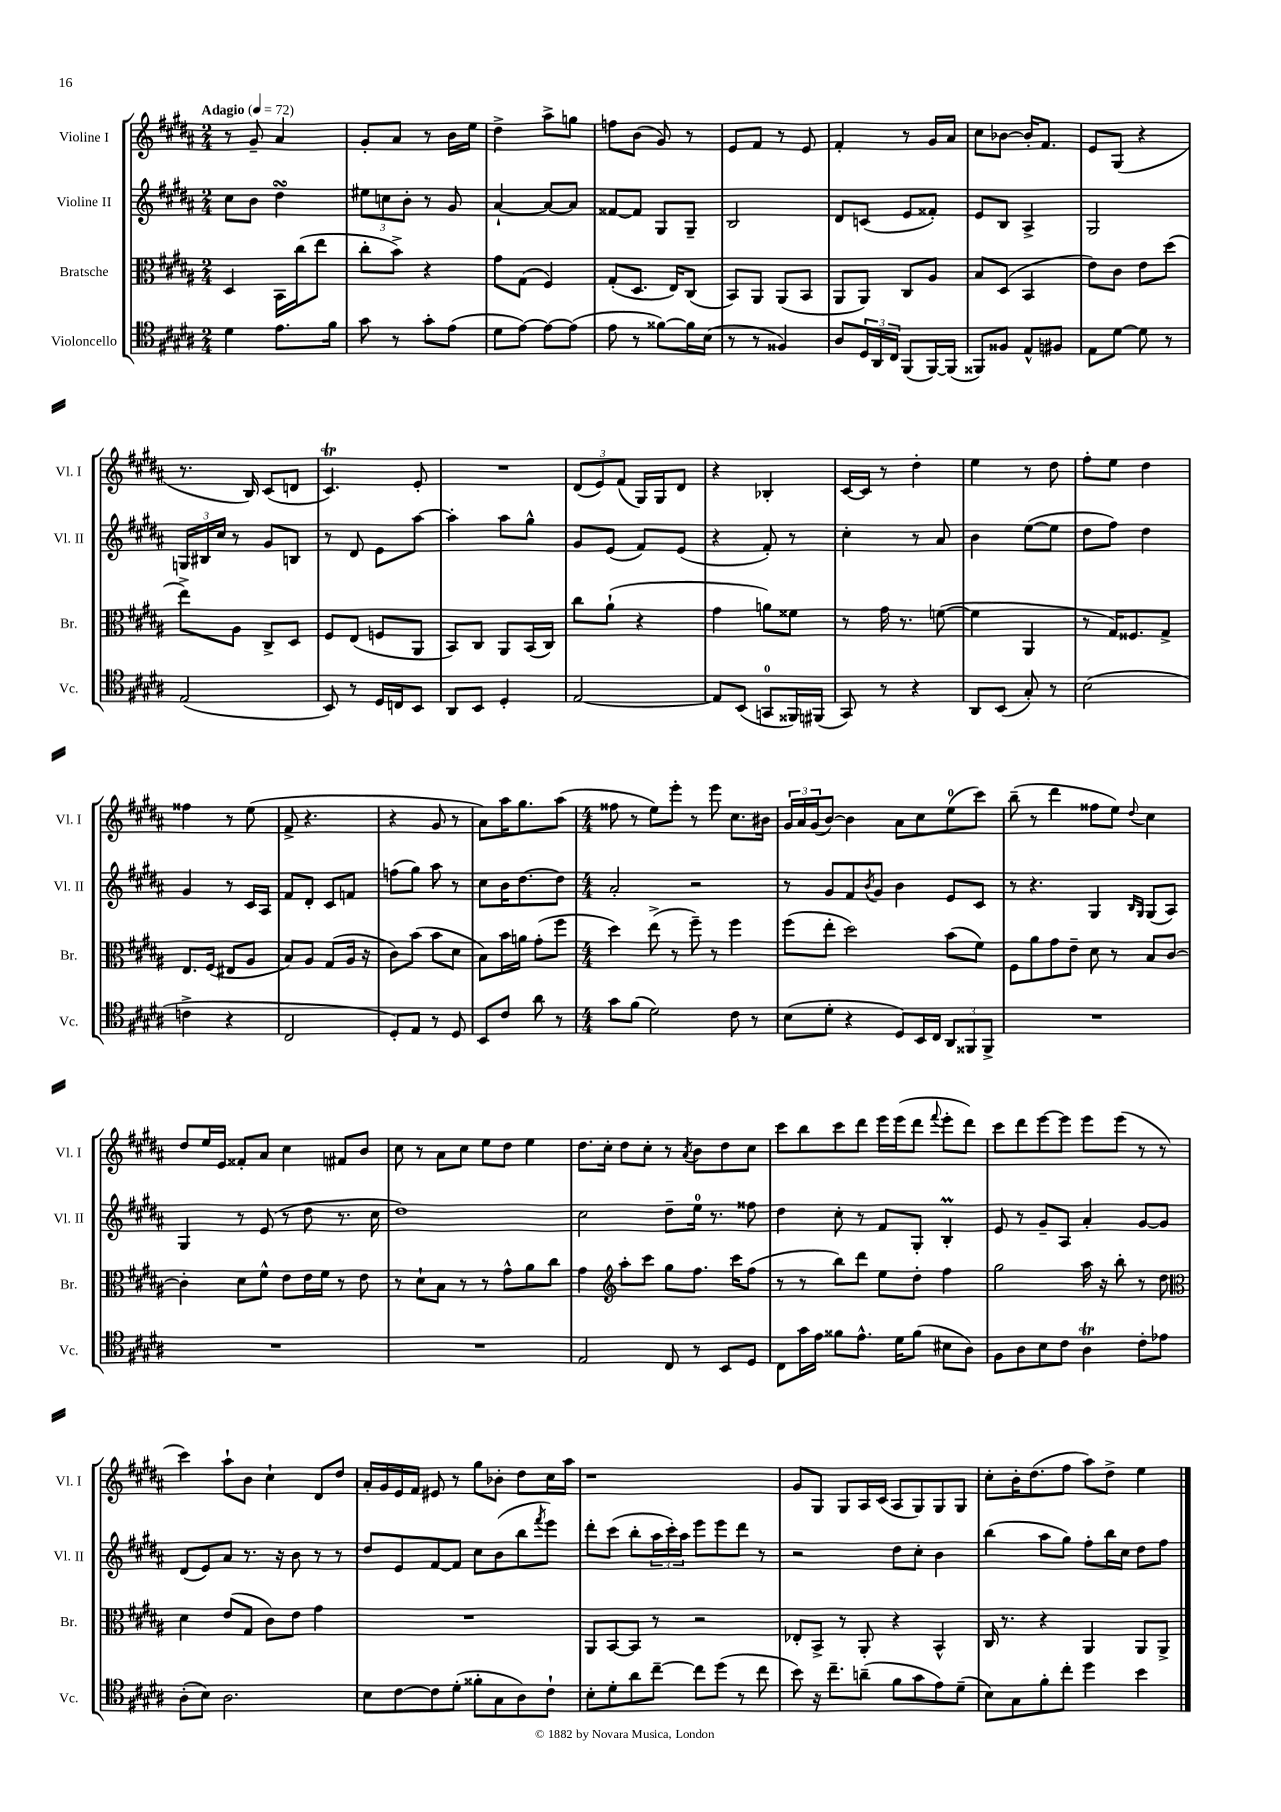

**kern	**kern	**kern	**kern
*staff4	*staff3	*staff2	*staff1
*clefC4	*clefC3	*clefG2	*clefG2
*k[f#c#g#d#a#]	*k[f#c#g#d#a#]	*k[f#c#g#d#a#]	*k[f#c#g#d#a#]
*M2/4	*M2/4	*M2/4	*M2/4
*MM72	*MM72	*MM72	*MM72
4d#	4D#	8cc#	8r
.	.	8b	8g#~
8.e	16BB	4dd#	4a#
.	(16cc#	.	.
.	8ee	.	.
16f#	.	.	.
=	=	=	=
8g#	8cc#'	12ee#	8g#'
.	.	12cc	.
8r	8b^)	.	8a#
.	.	12b'	.
8g#'	4r	8r	8r
(8e	.	8g#	16b
.	.	.	16ee
=	=	=	=
8d#	8g#	[4a#`	4dd#^
[8e)	(8G#	.	.
8e_	4F#)	8a#_	8aa#^
(8e]	.	8a#]	8gg
=	=	=	=
8e	(8G#'	[8f##	8ff
8r	8.D#	8f##]	(8b
[8f##)	.	8G#	8g#)
.	16E)	.	.
16f##]	(8C#	8G#~	8r
(16B	.	.	.
=	=	=	=
8r	8BB)	2B	8e
8r	8AA#	.	8f#
4F##)	(8AA#	.	8r
.	8BB	.	8e
=	=	=	=
8A#	8AA#	8d#	4f#'
24D#	8AA#)	(8c	.
24AA#	.	.	.
24C#	.	.	.
(8FF#	8C#	8e	8r
[16FF#)	8A#	8f##')	16g#
(16FF#]	.	.	16a#
=	=	=	=
8FF##)	8B	8e	8cc#
8F##	(8D#	8B	[8b-
8E^^	4BB	4A#^	16b-']
.	.	.	8.f#
8F#	.	.	.
=	=	=	=
8E	8e)	2G#	8e
[8d#	8c#	.	(8G#
8d#]	8e	.	4r
8r	(8dd#	.	.
=	=	=	=
(2E	8ee^)	24G	8.r
.	.	24B#	.
.	.	24cc#	.
.	8A#	8r	.
.	.	.	16B)
.	8C#^	8g#	(8c#
.	8D#	8B	8d
=	=	=	=
8BB)	8F#	8r	4.c#)
8r	(8E	8d#	.
16D#	8F	8e	.
16C	.	.	.
8BB	8AA#	[8aa#	8e'
=	=	=	=
8AA#	8BB)	4aa#']	2r
8BB	8C#	.	.
4D#'	8AA#	8aa#	.
.	(16BB	8gg#^^	.
.	16C#)	.	.
=	=	=	=
[2E	8cc#	8g#	(12d#
.	.	.	12e)
.	(8a#`	(8e	.
.	.	.	(12f#
.	4r	8f#)	16G#)
.	.	.	16G#
.	.	(8e	8d#
=	=	=	=
8E]	4g#	4r	4r
(8BB	.	.	.
8GG	8a)	8f#')	4B-'
16FF##)	8f##	8r	.
(16FF#	.	.	.
=	=	=	=
8GG#)	8r	4cc#'	[16c#
.	.	.	16c#]
8r	16g#	.	8r
.	8.r	.	.
4r	.	8r	4dd#'
.	([8f	8a#	.
=	=	=	=
8AA#	4f]	4b	4ee
(8BB	.	.	.
8G#')	4AA#	([8ee	8r
8r	.	8ee]	8dd#
=	=	=	=
(2B	8r	8dd#	8ff#'
.	16G#)	8ff#)	8ee
.	8.F##	.	.
.	.	4dd#	4dd#
.	8G#^	.	.
=	=	=	=
4c^	8.E	4g#	4ff##
.	(16F#	.	.
4r	8E#	8r	8r
.	8A#	16c#	(8ee
.	.	16A#	.
=	=	=	=
2C#	8B)	8f#	8f#^
.	8A#	8d#'	4.r
.	(8G#	8c#	.
.	16A#	8f	.
.	16r	.	.
=	=	=	=
8D#')	8c#)	(8ff	4r
8E	(8b	8gg#)	.
8r	8b	8aa#	8g#
8D#	8d#	8r	8r
=	=	=	=
8BB	8B)	8cc#	8a#)
8c#	16b	16b	16aa#
.	16a	[8.dd#	8.gg#
8a#	(8g#'	.	.
8r	8ff#	8dd#]	(8aa#
=	=	=	=
*M4/4	*M4/4	*M4/4	*M4/4
8g#	4dd#)	2a#'	8ff##
(8f#	.	.	8r
2d#)	(8ee^	.	8ee)
.	8r	.	8eee'
.	8ff#~)	2r	8r
.	8r	.	8eee
8c#	4ff#	.	8.cc#
8r	.	.	.
.	.	.	16b#
=	=	=	=
(8B	(8ff#	8r	24g#
.	.	.	24a#
.	.	.	(24g#
8d#'	8ee'	8g#	[8b)
4r	2dd#)	8f#	4b]
.	.	8qb	.
.	.	8g#	.
8D#)	.	4b	8a#
16BB	.	.	8cc#
16C#	.	.	.
12AA#	(8b	8e	(8ee
12FF##	.	.	.
.	8f#)	8c#	8ccc#)
12FF##^	.	.	.
=	=	=	=
1r	8F#	8r	(8bb~
.	8a#	4.r	8r
.	8g#	.	4ddd#
.	8e~	.	.
.	8d#	4G#	8ff##
.	8r	.	8ee)
.	.	16qqB	.
.	.	16qqG#	8qqdd#
.	8B	(8G#	4cc#
.	[8c#	8A#)	.
=	=	=	=
1r	4c#']	4G#	8dd#
.	.	.	16ee
.	.	.	16e
.	8d#	8r	8f##'
.	8f#^^	(8e	8a#
.	8e	8r	4cc#
.	16e	8dd#	.
.	16f#	.	.
.	8r	8.r	8f#
.	8e	.	8b
.	.	16cc#	.
=	=	=	=
1r	8r	1dd#)	8cc#
.	8d#`	.	8r
.	8B	.	8a#
.	8r	.	8cc#
.	8r	.	8ee
.	8g#^^	.	8dd#
.	8a#	.	4ee
.	8cc#	.	.
=	=	=	=
2E	4g#	2cc#	8.dd#
.	.	.	16cc#'
*	*clefG2	*	*
.	8aa#'	.	8dd#
.	8ccc#	.	8cc#'
8C#	8gg#	8dd#~	8r
.	.	.	8qa#
8r	8.ff#	16ee	8b
.	.	8.r	.
8BB	.	.	8dd#
.	16ccc#	.	.
8D#	(8ff#	8ff##	8cc#
=	=	=	=
8C#	8r	4dd#	8ccc#
16g#	8r	.	8bb
16e	.	.	.
8f##	8bb)	8cc#'	8ccc#
8.e^^	8ddd#	8r	8ddd#
.	8ee	8f#	16eee
16d#	.	.	(16eee
(8f##	8dd#'	8G#'	8ddd#
.	.	.	8qqfff#
8B#	4ff#	4B'	8eee'
8A#)	.	.	8ddd#)
=	=	=	=
8F#	2gg#	8e	8ccc#
8A#	.	8r	8ddd#
8B	.	8g#~	[8eee
8c#	.	8A#	8eee]
4A#	16aa#	4a#'	8eee
.	16r	.	.
.	8bb'	.	(8eee
8c#'	8r	[8g#	8r
8e-	8dd#	8g#]	8r
=	=	=	=
*	*clefC3	*	*
(8A#'	4d#	(8d#	4ccc#)
8B)	.	8e)	.
2.A#	(8e	8a#	8aa#`
.	8G#	8.r	8b
.	8c#)	.	4cc#`
.	.	16r	.
.	8e	8b	.
.	4g#	8r	8d#
.	.	8r	8dd#
=	=	=	=
8B	1r	8dd#	16a#'
.	.	.	16g#
[8c#	.	8e	16e
.	.	.	16f#
8c#]	.	[8f#	8e#
(8d#'	.	8f#]	8r
8f##'	.	8cc#	8gg#
8G#	.	(8b	8b-'
8A#)	.	8bb	8dd#
.	.	8qfff#	.
8c#`	.	8eee)	16cc#
.	.	.	16aa#
=	=	=	=
8B'	8AA#	8ddd#'	1r
8d#'	[8BB	(8ccc#	.
8a#	8BB]	8bb'	.
[8cc#~	8r	24aa#	.
.	.	24ccc#')	.
.	.	24aa#	.
8cc#]	2r	8eee	.
(8dd#	.	8eee	.
8r	.	8ddd#	.
8cc#	.	8r	.
=	=	=	=
8b)	8E-'	2r	8g#
16r	8BB^	.	8G#
8.cc#~	.	.	.
.	8r	.	8G#
(8a~	8AA#'	.	16A#
.	.	.	(16c#
8f#	4r	8dd#	8A#
8g#	.	8cc#'	8G#)
8e)	4BB^^	4b	8G#
(8d#~	.	.	8G#
=	=	=	=
8B)	16C#	(4bb	8cc#'
.	8.r	.	.
8G#	.	.	16b'
.	.	.	(8.dd#
8f#'	4r	8aa#	.
8cc#'	.	8gg#)	8ff#
4dd#	4AA#	8ff#'	8aa#)
.	.	16bb	8dd#^
.	.	16cc#	.
4b	8AA#	8dd#	4ee
.	8AA#^	8ff#	.
==	==	==	==
*-	*-	*-	*-
